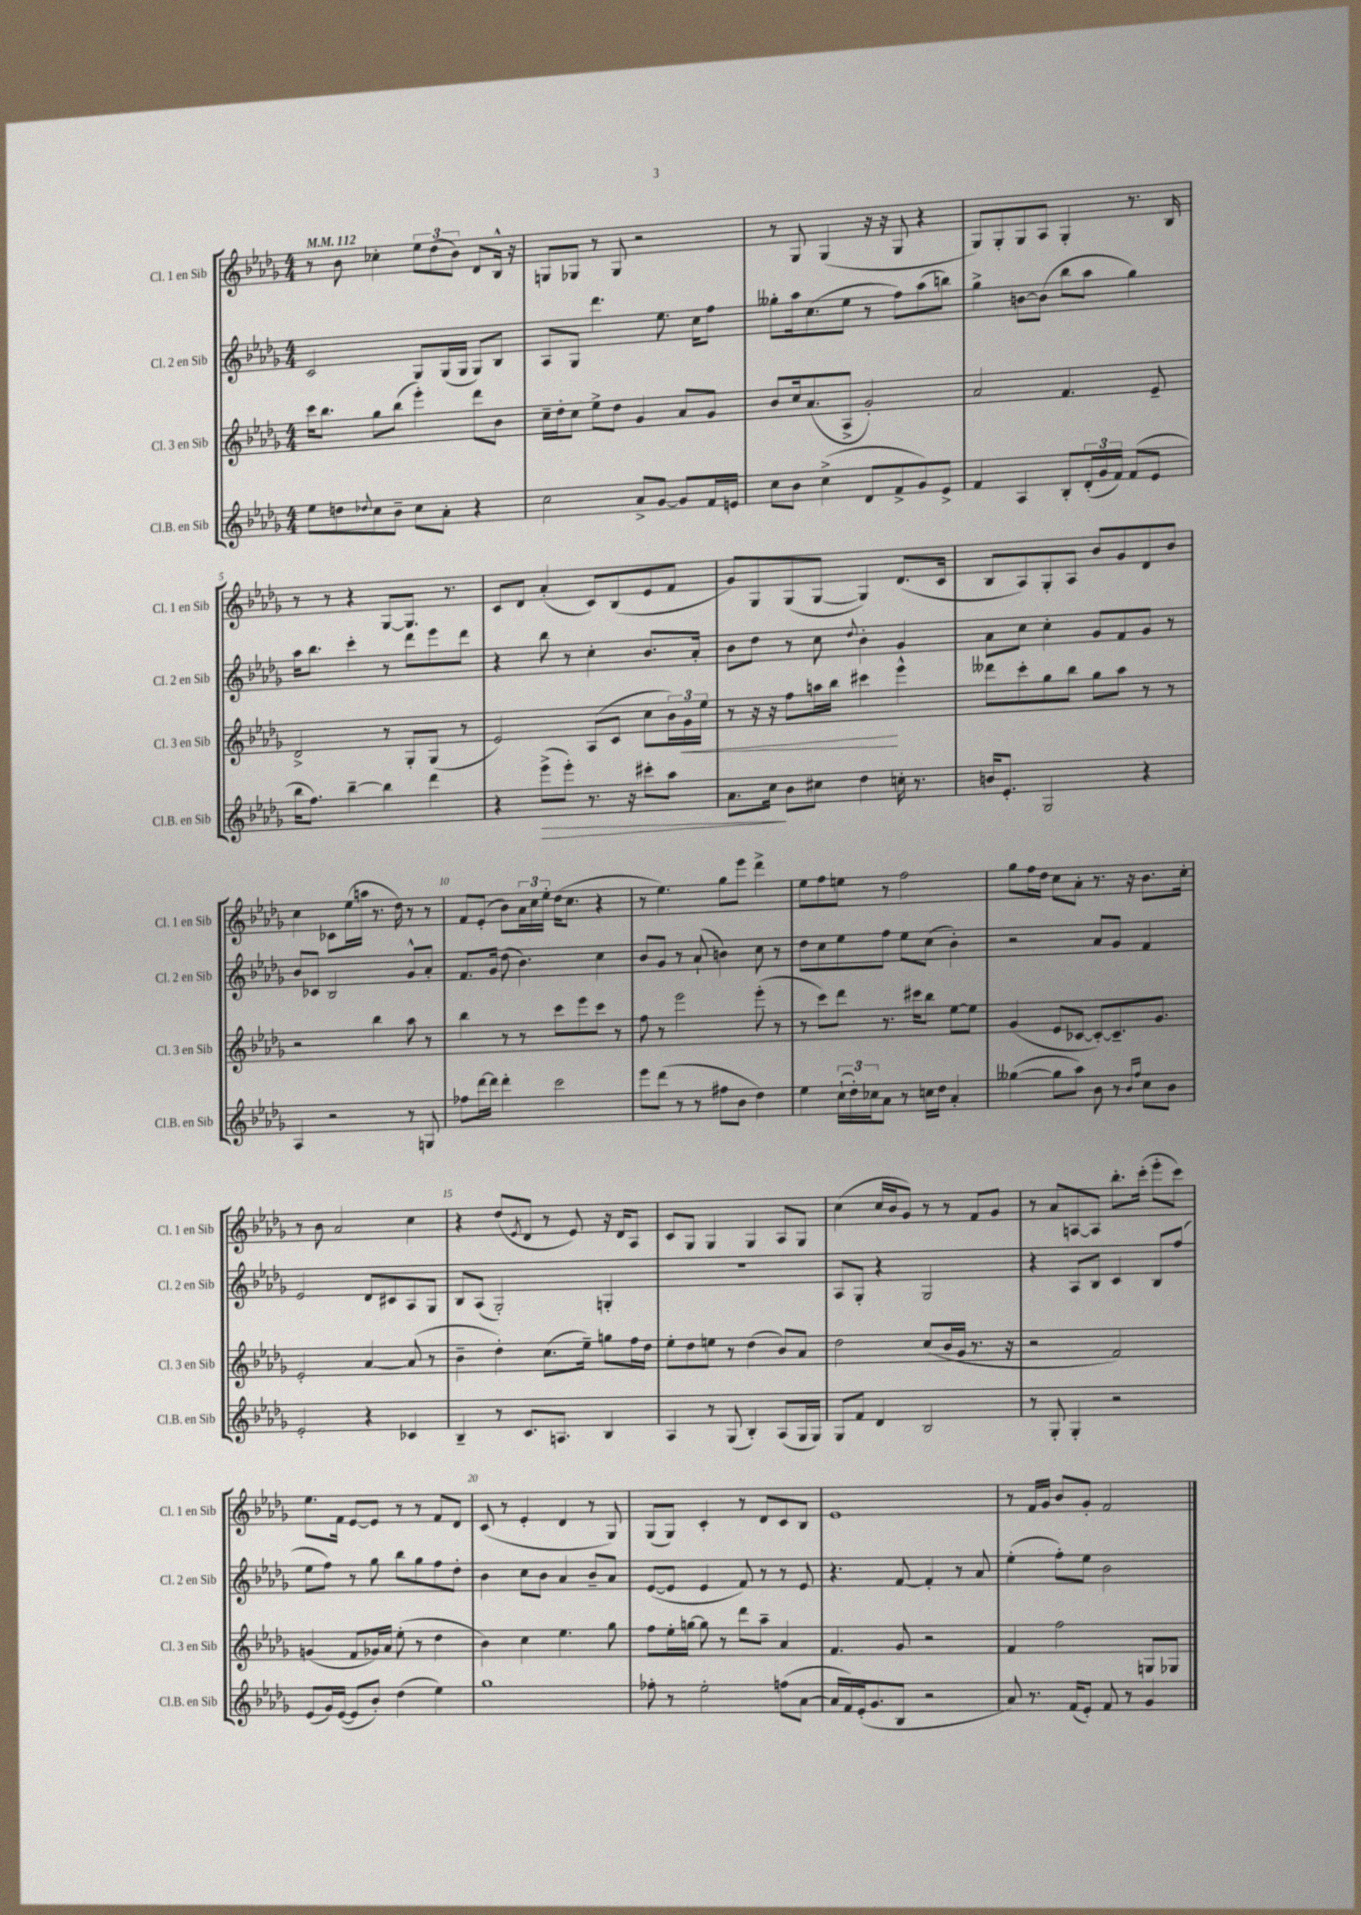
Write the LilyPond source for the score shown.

<<
\new StaffGroup <<
\new Staff = "s0" \with { instrumentName = "Cl. 1 en Sib" shortInstrumentName = "Cl. 1 en Sib" } {
    \clef treble \key des \major \numericTimeSignature \time 4/4 \tempo 4 = 112
    r8 bes'8 ces''4-. \tuplet 3/2 { ees''8 des''8( bes'8) } des'8 bes16-^ r16 |
    g8 ges8 r8 ges8 r2 |
    r8 ges8 ges4( r16 r16 ges8 r4 |
    ges8) ges8-. ges8 aes8 ges4-. r8. bes16 |
    r8 r8 r4 ges8~ ges8. r8. |
    c'8 des'8 aes'4-.( c'8) bes8( ees'8 f'8 |
    ges'8) ges8 ges8( ges8~ ges4) des'8.( c'16 |
    bes8 aes8) ges8-. aes8 bes'8 ges'8 des'8 bes'8 |
    c''4 ces'8 ees''16( a''16 r8. des''16) r8 r8 |
    f'8 ees'8-.( bes'8) \tuplet 3/2 { aes'16 c''16 ees''16-. } des''16( c''8. r4 |
    r8 ees''4.) ges''8 ees'''8 des'''4-> |
    ees''8 f''8 e''8 r8 f''2 |
    ges''8 f''16 des''16 c''8 aes'8-. r8. r16 bes'8. c''16-. |
    r8 bes'8 aes'2 c''4 |
    r4 des''8( \acciaccatura { ees'8 } des'8 r8 ees'8) r16 des'16 aes8 |
    c'8 ges8 ges4 ges4 aes8 ges8 |
    c''4( c''16 bes'16 ges'8) r8 r8 f'8 ges'8 |
    r8 aes'8 a8~ a8 bes''8.-. c'''16-.( ees'''8-. c'''8) |
    ees''8. f'16 ees'8~ ees'8 r8 r8 f'8 des'8 |
    c'8( r8 ees'4-. des'4 r8 ges8) |
    ges8( ges8) c'4-. r8 des'8 c'8 bes8 |
    ees'1 |
    r8 f'16 ges'16 bes'8 ges'8-. f'2 \bar "|." |
}
\new Staff = "s1" \with { instrumentName = "Cl. 2 en Sib" shortInstrumentName = "Cl. 2 en Sib" } {
    \clef treble \key des \major \numericTimeSignature \time 4/4
    c'2 ges8 ges16( ges16 ges8) bes8 |
    aes8 ges8 des'''4. ees''8. c''16 f''8 |
    geses''8-. aes''16 c''8.( ees''8 r8 f''8) aes''8( b''8) |
    ges''4-> b'8~ b'8( bes''8 aes''8 ges''4) |
    aes''16 bes''8. c'''4-. r8 des'''8 ees'''8 des'''8 |
    r4 bes''8 r8 c''4-. bes'8. aes'16-. |
    bes'8 des''8 r8 c''8 \appoggiatura { des''8 } bes'4-. ges'4 |
    aes'8 c''8 c''4-. ges'8 f'8 ges'8 r8 |
    bes'8 ces'8 bes2 ges'8-^ aes'8-. |
    f'8. ges'16 des''8( bes'4.) c''4 |
    bes'8 ges'8 r8 aes'8-!( b'4) c''8 r8 |
    des''8 c''8 ees''8 f''8 ees''8 c''8( bes'4-.) |
    r2 aes'8 ges'8 f'4 |
    ees'2 des'8 cis'8 aes8 ges8 |
    bes8 aes8( ges2-.) g4-. |
    R1 |
    aes8 ges8-. r4 ges2 |
    r4 aes8 bes8 c'4 bes8 f''8( |
    ees''8 f''8) r8 ges''8 bes''8 ges''8 f''8 des''8-. |
    bes'4 c''8 bes'8 aes'4 bes'8-- aes'8 |
    ees'8~( ees'8 ees'4 f'8) r8 r8 ees'8 |
    r4. f'8~ f'4-. r8 aes'8 |
    ees''4-.( f''8-.) ees''8 bes'2 \bar "|." |
}
\new Staff = "s2" \with { instrumentName = "Cl. 3 en Sib" shortInstrumentName = "Cl. 3 en Sib" } {
    \clef treble \key des \major \numericTimeSignature \time 4/4
    c'''16 bes''8. ges''8 bes''8( ees'''4-.) des'''8 bes'8 |
    c''16-- des''16-. c''8 ees''8-> des''8 ges'4 aes'8 ges'8 |
    bes'8 c''16 aes'8.( aes8-> ges'2-.) |
    aes'2 f'4. ees'8-- |
    des'2-> r8 ges8-. ges8( r8 |
    ees'2) aes8( c'8 c''8 \tuplet 3/2 { bes'16) ges'16\< ees''16 } |
    r8 r16 r16 f''8 a''16 bes''16 cis'''4\! ees'''4-^ |
    deses'''8 c'''8-. ges''8 bes''8 ges''8 aes''8 r8 r8 |
    r2 bes''4 aes''8 r8 |
    bes''4 r8 r8 c'''8 ees'''8 c'''8 r8 |
    f''8 r8 ees'''2 ees'''8-.( r8 |
    r8 c'''8) des'''8 r8. cis'''16 bes''8 ees''8~ ees''8 |
    ges'4( ees'8 ces'8~ ces'8~-.) ces'8.-- ges'8. |
    ees'2-. aes'4~ aes'8( r8 |
    bes'4-- des''4-.) c''8.( ees''16--) g''8 f''16 des''16 |
    ees''8-. des''8 e''8 r8 des''4( bes'8) aes'8 |
    des''2 c''8( bes'16 ges'16 r8. r16 |
    r2 f'2) |
    g'4( f'8 ges'16) aes'16 ees''8-.( r8 des''4 |
    bes'4) c''4 ees''4. ges''8 |
    f''8 ees''16-. g''16~ g''8 r8 des'''8 aes''8-- aes'4 |
    f'4. ges'8 r2 |
    f'4 f''2 g8 ges8 \bar "|." |
}
\new Staff = "s3" \with { instrumentName = "Cl.B. en Sib" shortInstrumentName = "Cl.B. en Sib" } {
    \clef treble \key des \major \numericTimeSignature \time 4/4
    ees''8 d''8 \appoggiatura { des''8 } c''8 bes'8-- c''8 aes'8-. r4 |
    c''2 aes'8-> ges'8~ ges'8 f'16 e'16 |
    c''8 bes'8 c''4->( des'8 f'8-> ges'8) ees'8-> |
    f'4 aes4 bes8-. \tuplet 3/2 { des'16-.( ges'16 f'16) } f'8( ees'8 |
    bes''16 f''8.) bes''4~-- bes''4 des'''4 |
    r4 ees'''8->\>( ees'''8-.) r8. r16 cis'''8-. aes''8 |
    aes'8. c''16\! bes'8 cis''8 des''4 c''16-. r8. |
    b'16 ees'8.-. ges2 r4 |
    aes4 r2 r8 g8 |
    fes''8 des'''16~ des'''16 des'''4-. c'''2 |
    ees'''8 des'''8( r8 r8 fis''8 bes'8 des''4) |
    ees''4 \tuplet 3/2 { c''16-!( des''16-.) ces''16 } aes'8 r8 c''16 des''16 aes'4-. |
    geses''4~( geses''8 aes''8) bes'8 r8 \grace { bes'16 f''16 } c''8 bes'8 |
    ees'2-. r4 ces'4 |
    bes4-- r8 c'8. a8. bes4 |
    aes4 r8 ges8( bes4-.) aes8( ges16 ges16) |
    ges8 f'8 des'4 bes2 |
    r8 ges8-. ges4-. r2 |
    ees'8( ges'16) ees'16~( ees'8 bes'8-.) des''4( ees''4) |
    ges''1 |
    fes''8-. r8 ees''2-. f''8( aes'8~ |
    aes'16 f'16) ees'16-.( ges'8. bes8 r2 |
    aes'8) r8. f'16( ees'8-.) f'8 r8 ges'4 \bar "|." |
}
>>
>>
\layout { \context { \Score \override BarNumber.break-visibility = ##(#f #t #t) barNumberVisibility = #(every-nth-bar-number-visible 5) } }
